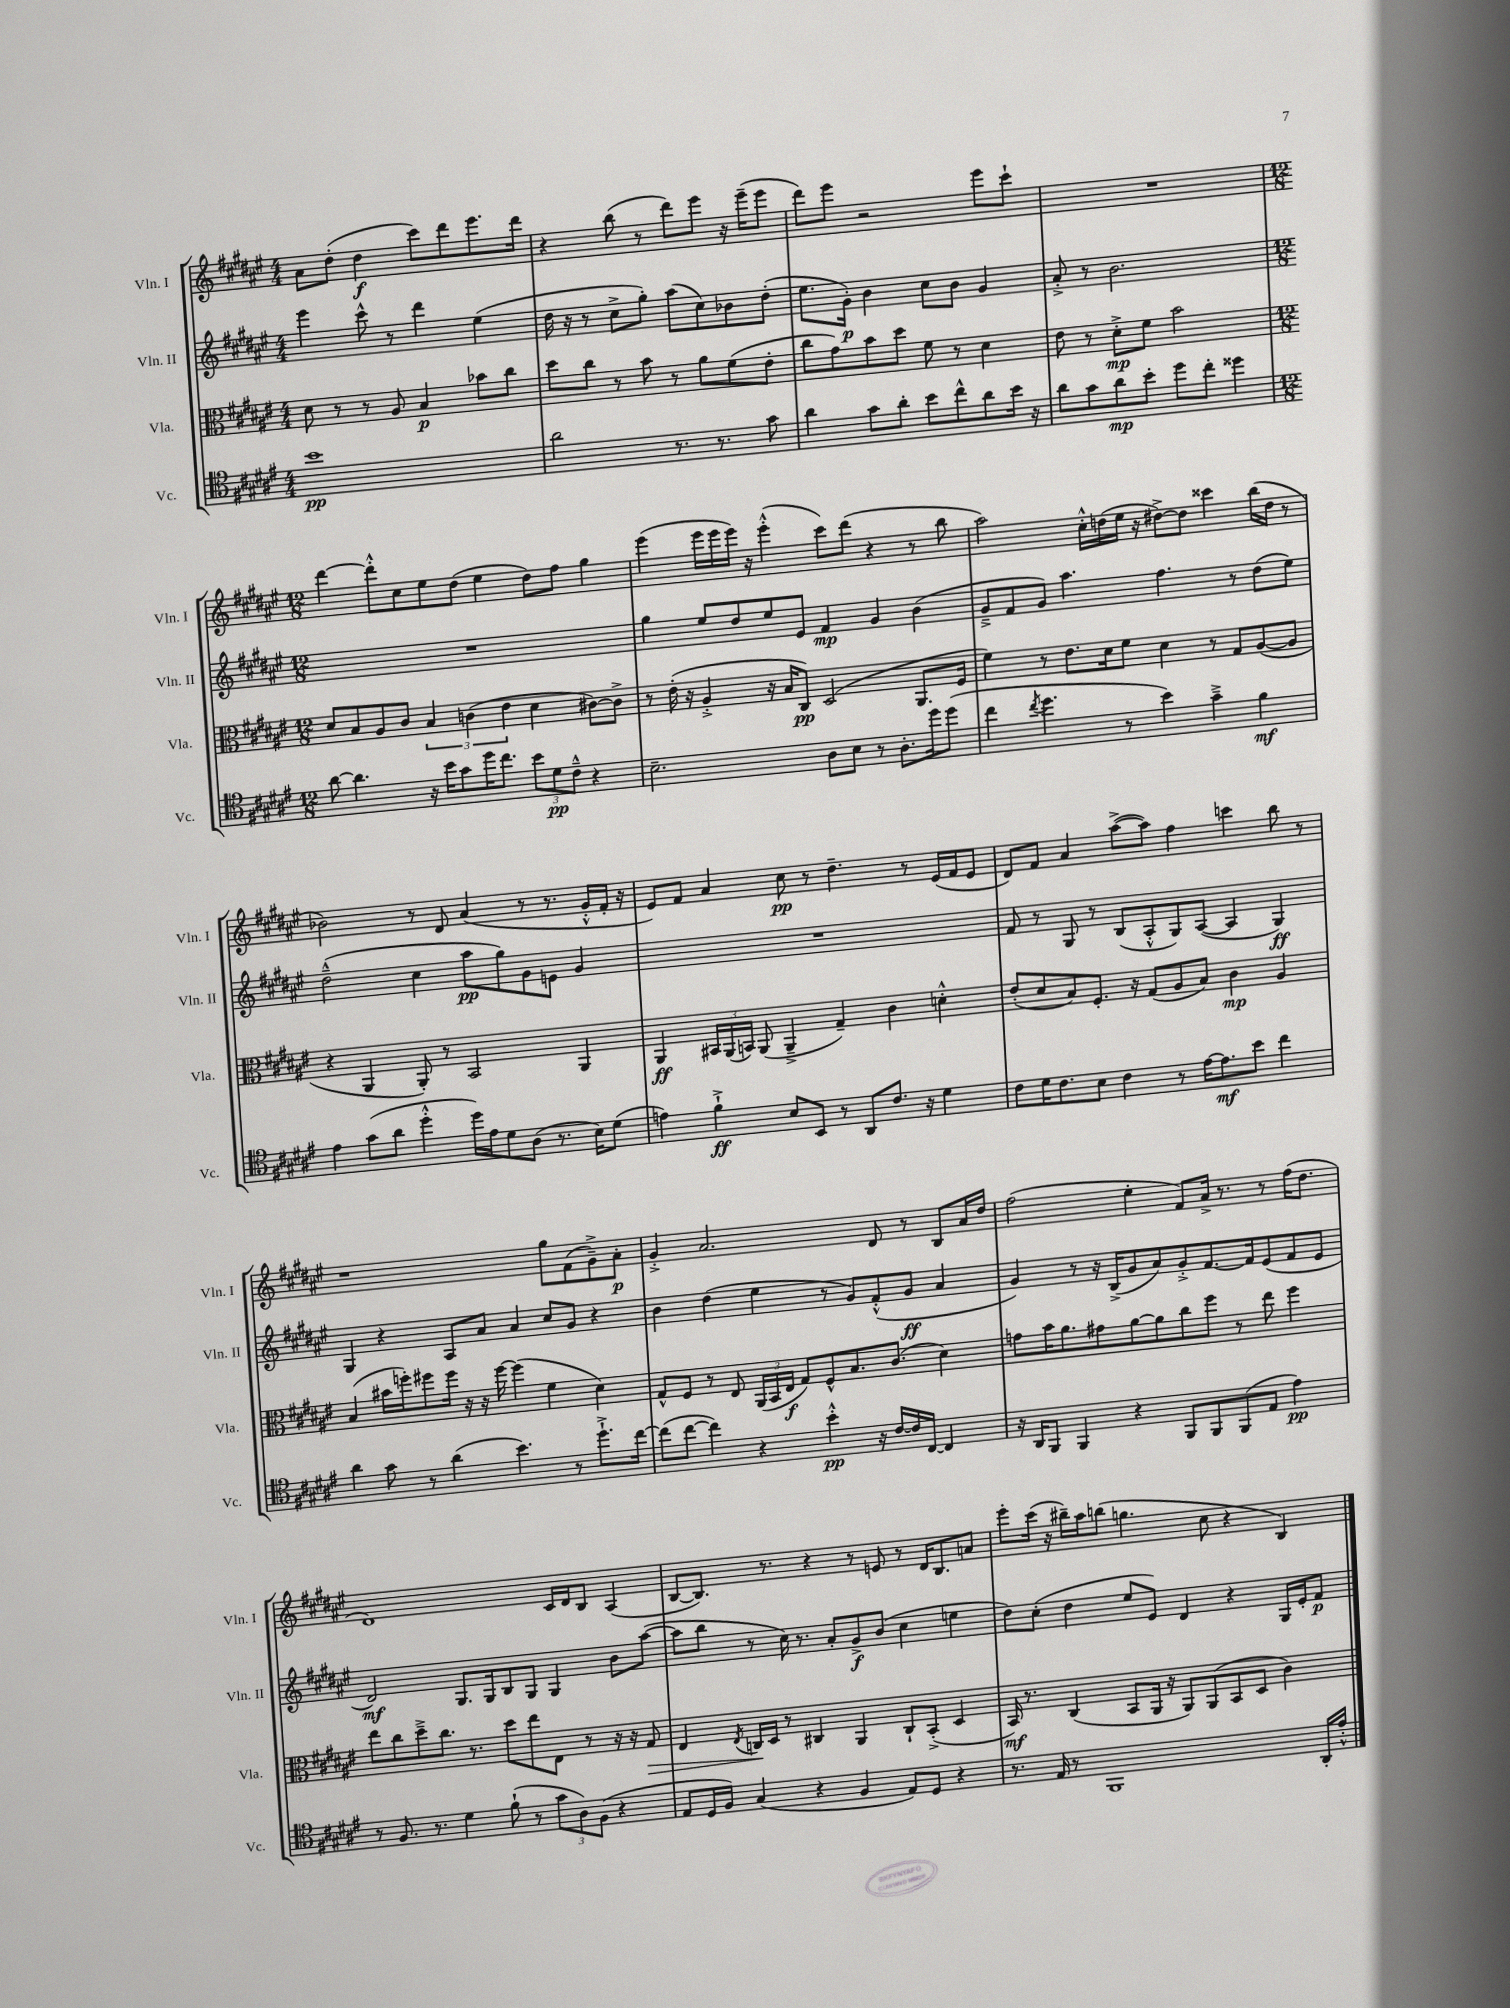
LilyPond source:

<<
\new StaffGroup <<
\new Staff = "s0" \with { instrumentName = "Vln. I" shortInstrumentName = "Vln. I" } {
    \clef treble \key fis \major \numericTimeSignature \time 4/4
    \autoBeamOff ais'8[ dis''8]-.( dis''4\f cis'''8[) dis'''8 eis'''8. dis'''16] |
    r4 b''8( r8 dis'''8[) eis'''8] r16 eis'''16[--( eis'''8] |
    dis'''8[) eis'''8] r2 eis'''8[ cis'''8]-! |
    R1 |
    \numericTimeSignature \time 12/8 dis'''4~ dis'''8[-.-^ cis''8 eis''8 dis''8]( eis''4 dis''8[) fis''8] gis''4 |
    eis'''4( eis'''16[ eis'''16 eis'''16]) r16 eis'''4-.-^( cis'''8[) dis'''8]( r4 r8 b''8 |
    ais''2) cis''16[-.-^ d''16( eis''16] r16 dis''8[~->) dis''8] cisis'''4 b''16[( dis''16] r8 |
    bes'2) r8 dis'8 ais'4( r8 r8. gis'16[-.-^ fis'16]-. r16 |
    eis'8[) fis'8] ais'4 cis''8\pp r8 dis''4.-- r8 eis'16[( fis'16 eis'8] |
    dis'8[) fis'8] ais'4 ais''8[~->( ais''8]) fis''4 c'''4 b''8 r8 |
    r1 gis''8[ fis'8( gis'8--->) ais'8]-.\p |
    gis'4-.-> ais'2. dis'8 r8 b8[ ais'16 dis''16] |
    fis''2( eis''4-. fis'8[) ais'16]-> r8. r8 fis''16[( dis''8.] |
    dis'1) cis'16[ dis'16 b8] ais4( |
    b8[~ b8.]) r8. r4 r8 e'8 r8 dis'16[ b8. a'8] |
    eis'''8[-. cis'''16]( r16 bis''16[--) ais''16 b''8]( g''4. cis''8 r4 b4) \bar "|." |
}
\new Staff = "s1" \with { instrumentName = "Vln. II" shortInstrumentName = "Vln. II" } {
    \clef treble \key fis \major \numericTimeSignature \time 4/4
    \autoBeamOff eis'''4 cis'''8-^ r8 dis'''4 eis''4( |
    dis''16 r16 r8 cis''8[-> gis''8]-.) ais''8[( cis''8) bes'8 dis''8]-.( |
    eis''8.[ gis'16]-.\p) b'4 cis''8[ b'8] gis'4 |
    ais'8-.-> r8 b'2. |
    \numericTimeSignature \time 12/8 R1. |
    gis''4 eis''8[ dis''8 eis''8 eis'8] fis'4\mp gis'4 b'4( |
    gis'8[---> fis'8 gis'8]) ais''4. fis''4. r8 dis''8[( eis''8]) |
    dis''2---^( cis''4 ais''8[\pp gis''8) gis'8 e'8] gis'4 |
    R1. |
    fis'8 r8 gis8 r8 b8[( ais8-.-^ gis8) ais8]~( ais4 gis4\ff) |
    gis4 r4 ais8[ ais'8] ais'4 cis''8[ gis'8] r4 |
    b'4 dis''4( eis''4 r8 gis'8[) fis'8-.-^( gis'8]\ff ais'4 |
    gis'4) r8 r16 b16[->( gis'8 ais'8) gis'8-.-> fis'8.~ fis'16 eis'8( fis'8 eis'8] |
    dis'2\mf) gis8.[ gis16 b8 gis8] gis4 b'8[ ais''8]~( |
    ais''8[ b''8] r8 cis''16) r8. ais'8[-. gis'8->\f b'8]( cis''4 e''4 |
    dis''8[) cis''8]-.( dis''4 eis''8[ eis'8]) dis'4 r4 gis16[ eis'16-. fis'8]\p \bar "|." |
}
\new Staff = "s2" \with { instrumentName = "Vla." shortInstrumentName = "Vla." } {
    \clef alto \key fis \major \numericTimeSignature \time 4/4
    \autoBeamOff dis'8 r8 r8 ais8 b4\p bes'8[ cis''8] |
    dis''8[ cis''8] r8 b'8 r8 ais'8[ fis'8( eis'8]-. |
    cis''8[ gis'8) b'8 dis''8] fis'8 r8 dis'4 |
    eis'8 r8 dis'8[-.->\mp fis'8] b'2 |
    \numericTimeSignature \time 12/8 dis'8[ b8 ais8 cis'8] \tuplet 3/2 { b4 c'4( eis'4 } dis'4 cis'8[~) cis'8]-> |
    r8 eis'16-.( r16 ais4-.-> r16 b16[ cis8]\pp) dis2( ais,8.[ fis16] |
    fis'4) r8 eis'8.[ dis'16 fis'8] dis'4 r8 gis8[ ais8~( ais8] |
    r4 ais,4 ais,8-.) r8 b,2 ais,4 |
    ais,4\ff \tuplet 3/2 { bis,16[ ais,16( b,16]) } ais,8( ais,4---> gis4--) cis'4 d'4-.-^ |
    eis'8[-.( dis'8 b8) fis8.]-. r16 gis8[( ais8 b8]) cis'4\mp ais4 |
    b4( bis'16[ f''16-.) fis''8 fis''16] r16 r16 fis''16~ fis''4( fis'4 dis'4) |
    gis8[-^ fis8] r8 eis8 \tuplet 3/2 { ais,16[( b,16 eis16]\f } gis8[) fis8-^ b8. cis'8.]( dis'4) |
    g'8[ b'16 ais'8. gis'8 ais'8~ ais'8 cis''8 fis''8] r8 eis''8 fis''4 |
    eis''8[ cis''8 dis''8---> cis''8.] r8. dis''8[ eis''8 eis8] r8 r16 r16 gis8\> |
    eis4 \acciaccatura { eis8 } c16[\! dis16] r8 cis4 ais,4 cis8[-! b,8]-.->( dis4 |
    b,16\mf) r8. cis4( b,8[ ais,16] r16 ais,8[) ais,8( b,8 dis8] cis'4) \bar "|." |
}
\new Staff = "s3" \with { instrumentName = "Vc." shortInstrumentName = "Vc." } {
    \clef tenor \key fis \major \numericTimeSignature \time 4/4
    \autoBeamOff b'1\pp |
    ais'2 r8. r8. gis'8 |
    ais'4 gis'8[ ais'8]-. b'8[ cis''8-^ ais'8 b'16] r16 |
    ais'8[ gis'8 ais'8\mp b'8]-. dis''8[ cis''8]-. disis''4 |
    \numericTimeSignature \time 12/8 ais'8~ ais'4. r16 b'16[ gis'8 dis''16 cis''8.] \tuplet 3/2 { b'8[ dis'8\pp cis'8]---^ } r4 |
    b2.-- ais8[ b8] r8 ais8.[-. dis''16 dis''8]( |
    cis''4 \acciaccatura { cis''8 } dis''4. r8 b'4) gis'4---> fis'4\mf |
    eis'4 gis'8[( ais'8] dis''4-.-^ dis''16[) eis'16 dis'8 ais8]( r8. b16[) dis'8]( |
    e'4) fis'4-!->\ff b8[ b,8] r8 ais,8[ cis'8.] r16 dis'4 |
    cis'8[ dis'16 cis'8. b8] cis'4 r8 eis'16[~ eis'8.\mf b'8] cis''4 |
    ais'4 gis'8 r8 ais'4( b'4.) r8 dis''8.[-!-> cis''16]~ |
    cis''8[( cis''8]~ cis''4) r4 b'4-.-^\pp r16 cis'16[~ cis'16 cis16]~ cis4 |
    r16 ais,16[ fis,8] fis,4 r4 fis,8[ fis,8 fis,8( eis8] eis'4\pp) |
    r8 fis8. r8. dis'4 fis'8-!( r8 \tuplet 3/2 { gis'8[ ais8) fis8]( } r4 |
    eis8[ dis16 fis16]) gis4( r4 fis4 eis8[) dis8] r4 |
    r8. eis16 r8 fis,1 ais,16[-. eis'16]-.-^ \bar "|." |
}
>>
>>
\layout { \context { \Score \remove "Bar_number_engraver" } }
